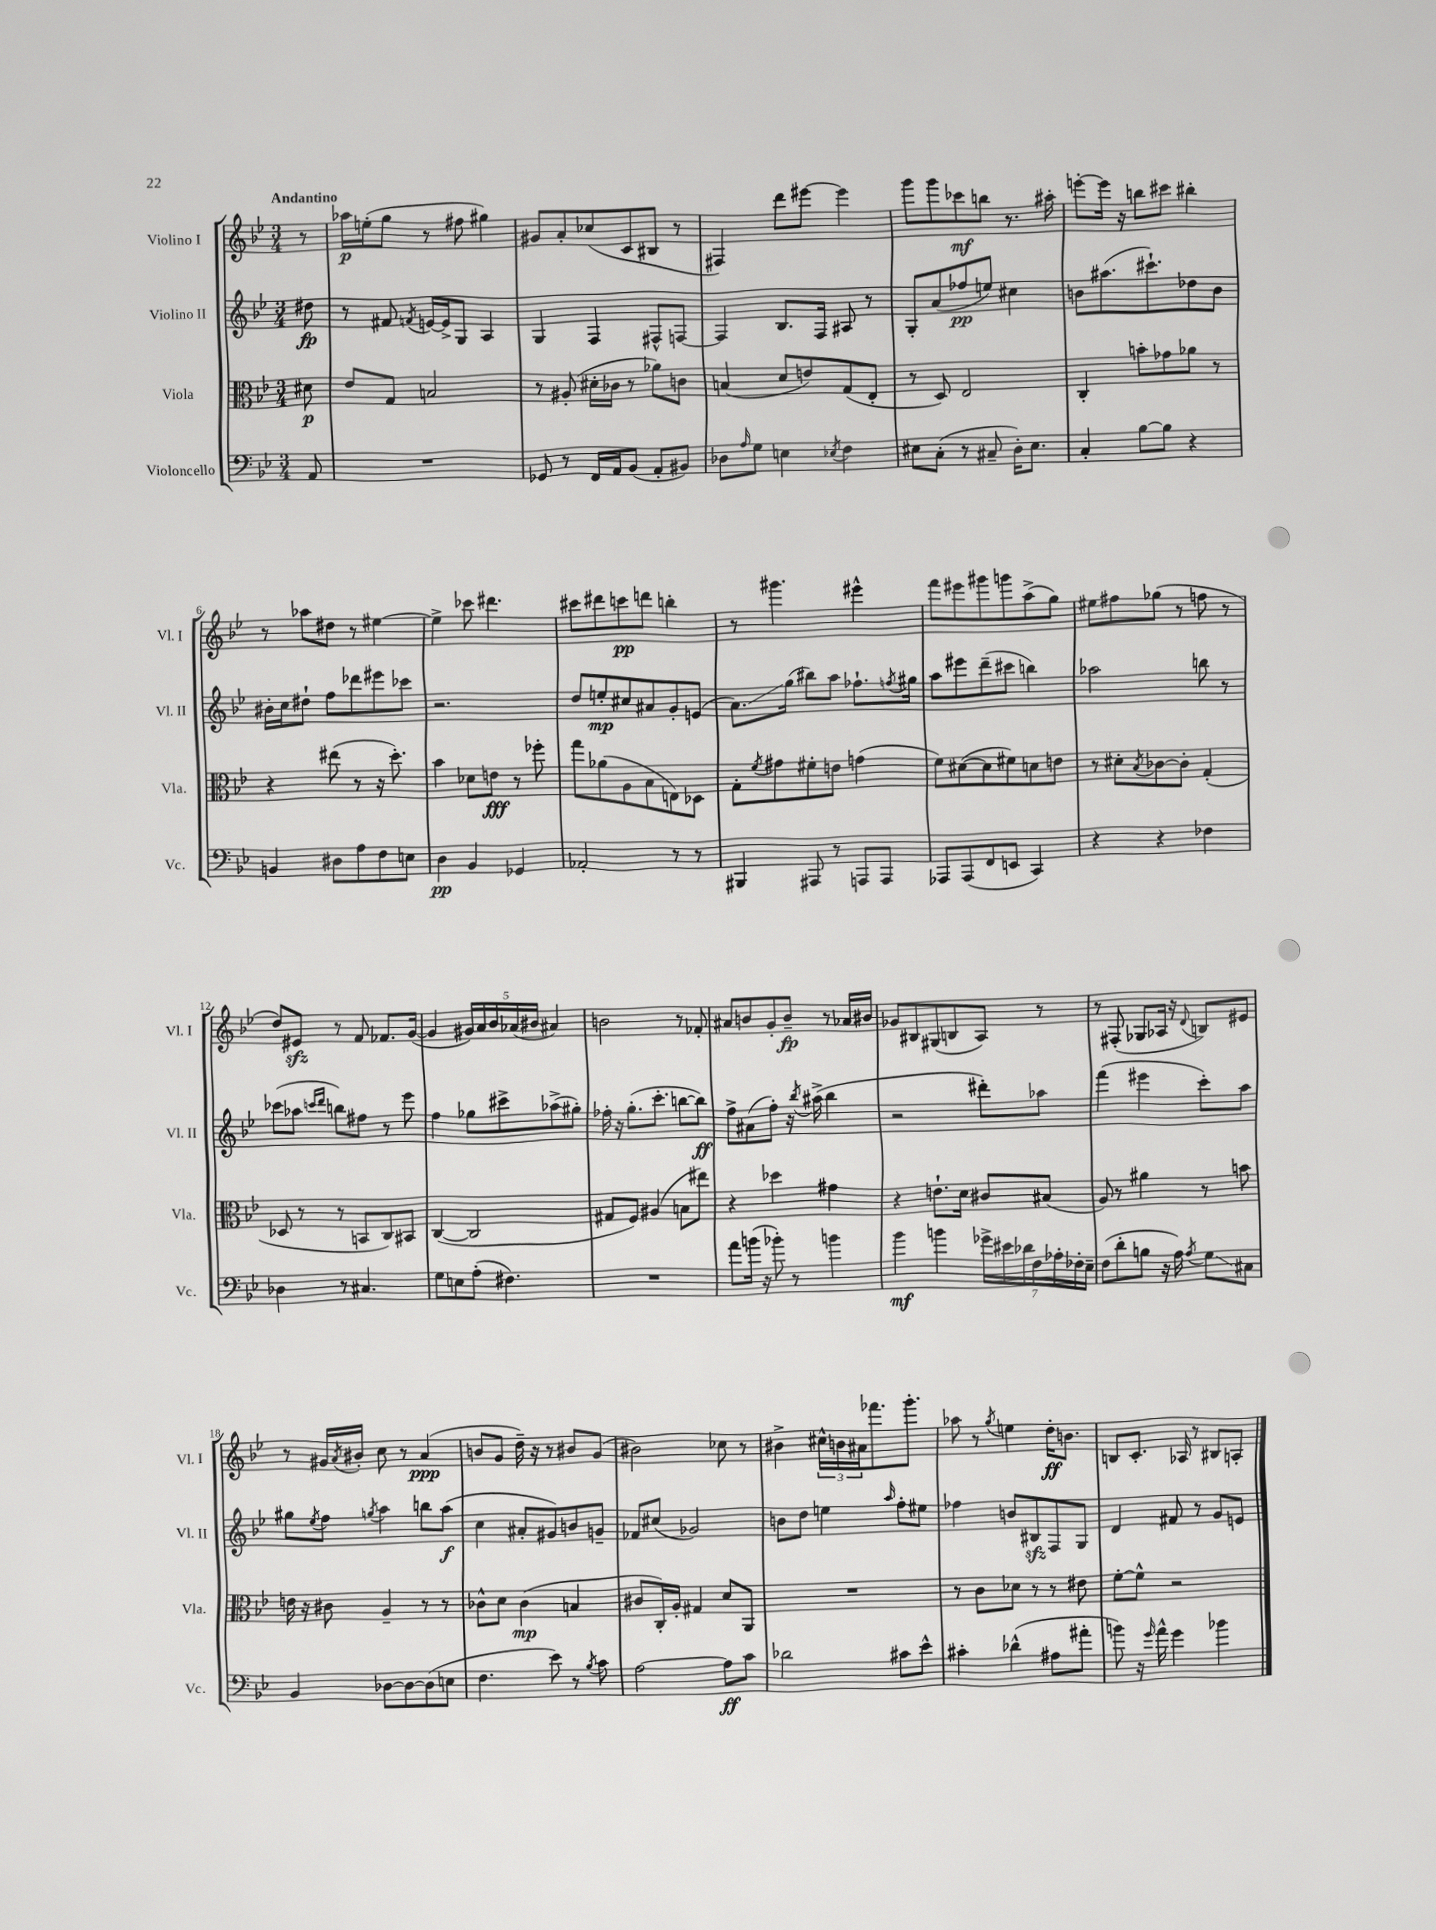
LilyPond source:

<<
\new StaffGroup <<
\new Staff = "s0" \with { instrumentName = "Violino I" shortInstrumentName = "Vl. I" } {
    \clef treble \key bes \major \numericTimeSignature \time 3/4 \partial 8 \tempo "Andantino"
    r8 |
    aes''16\p e''16-.( g''8 r8 fis''8 gis''4) |
    gis'8 a'8-. ces''8( c'8 bis8 r8 |
    fis4) d'''8 eis'''8~ eis'''4 |
    g'''8 g'''8 ces'''8\mf b''8 r8. ais''16-. |
    e'''8~-. e'''16 r16 b''8 cis'''8 bis''4-. |
    r8 aes''8 dis''8 r8 eis''4~ |
    eis''4-> ces'''8 dis'''4. |
    cis'''8 dis'''8 c'''8\pp d'''8 b''4-. |
    r8 gis'''4. eis'''4-^ |
    f'''8 eis'''8 gis'''8 g'''8 a''8->( g''8) |
    eis''8 fis''8 ges''8( r8 f''8 r8 |
    d''8) eis'8\sfz r8 f'8 fes'8. g'16~( |
    g'4 \tuplet 5/4 { gis'16) a'16 bes'16 aes'16( bis'16 } ais'4) |
    b'2 r8 fes'8-. |
    ais'8 b'8 g'8-. b'8--\fp r8 aes'16 bis'16 |
    ges'8 bis8 gis8( b8 a8) r8 |
    r8 fis8-.( ges8 aes16 r16 \appoggiatura { d'8 } b8) eis'8 |
    r8 gis'16 \acciaccatura { a'8 } bis'16-. c''8 r8 a'4\ppp( |
    b'8 g'8 d''16--) r16 r8 bis'8 g'8( |
    bis'2) ces''8 r8 |
    bis'4-> \tuplet 3/2 { cis''16-^ b'16 ais'16 } fes'''8. g'''8.-. |
    aes''8 r8 \acciaccatura { g''8 } e''4 d''16-.\ff b'8. |
    b8 c'8.-. aes16 r8 bis8 a8-. \bar "|." |
}
\new Staff = "s1" \with { instrumentName = "Violino II" shortInstrumentName = "Vl. II" } {
    \clef treble \key bes \major \numericTimeSignature \time 3/4 \partial 8
    dis''8\fp |
    r8 fis'8 \acciaccatura { f'8 } e'16~ e'16-> g8 a4 |
    g4 f4 fis8-^ f8~ |
    f4 bes8. f16 ais8 r8 |
    g8-. a'8( fes''8\pp e''8) cis''4 |
    b'8 ais''8.( cis'''8.-!) des''8 b'8 |
    bis'16-. c''16 dis''8-! f''8 des'''8 eis'''8 ces'''8 |
    r2. |
    d''8 e''8-.\mp cis''8 ais'8 g'8-. e'8( |
    a'8.\glissando) g''16( bis''8) a''8 fes''8.-! \acciaccatura { f''8 } gis''16 |
    a''8 eis'''8 d'''8--( cis'''8 b''4) |
    aes''2 b''8 r8 |
    ces'''8( aes''8 \grace { c'''16 d'''16 } b''8) fis''8 r8 ees'''8 |
    f''4 ges''8 cis'''8-> aes''8->( gis''8-.) |
    fes''16-. r16 g''8.-.( c'''8.-. b''8~ b''8\ff) |
    f''8-> ais'8( f''8-.) r16 \acciaccatura { bes''8 } ais''16->( bes''4 |
    r2 dis'''8-.) aes''8 |
    f'''4( eis'''4 c'''8-.) a''8 |
    gis''8 \acciaccatura { ees''8 } f''8 \acciaccatura { g''8 } a''4 b''8 a''8\f( |
    c''4 ais'8-. gis'8) b'8 g'8-- |
    fes'8 cis''8( ges'2) |
    b'8 d''8 e''4 \grace { a''16 } f''8-. eis''8 |
    fes''4 b'8 bis8\sfz f8 g8 |
    d'4 fis'8 r8 g'8 e'8 \bar "|." |
}
\new Staff = "s2" \with { instrumentName = "Viola" shortInstrumentName = "Vla." } {
    \clef alto \key bes \major \numericTimeSignature \time 3/4 \partial 8
    dis'8\p |
    ees'8 g8 b2 |
    r8 ais8-.( dis'16-. ces'16 r8 aes'8) c'8 |
    b4( d'8 e'8) g8( ees8-. |
    r8 d8) ees2 |
    c4-. b'8-. ges'8 aes'8 r8 |
    r4 eis''8( r8 r16 d''8.-.) |
    bes'4 des'8 e'8\fff r8 fes''8-. |
    g''8 aes'8( a8 bes8 e8) des8 |
    g8-. \acciaccatura { f'8 } gis'8 fis'8-. e'8 g'4( |
    f'8) dis'8~( dis'8 fis'8) d'8 e'8 |
    r8 dis'8-. \acciaccatura { bes8 } ces'8~ ces'8-. g4-.( |
    des8 r8 r8 b,8 c8) bis,8 |
    c4~( c2 |
    gis8 f8) ais4( b8 eis''8) |
    r4 des''4 gis'4 |
    r4 e'8.-! d'16 cis'8 bis8( |
    a8) r8 ais'4 r8 b'8 |
    e'16 r16 cis'8 a4-- r8 r8 |
    ces'8-^ d'8 ces'4\mp( b4 |
    cis'8 c16-.) a16-. gis4 d'8 a,8 |
    R2. |
    r8 c'8 des'8 r8 r8 eis'8 |
    f'8~-. f'8-^ r2 \bar "|." |
}
\new Staff = "s3" \with { instrumentName = "Violoncello" shortInstrumentName = "Vc." } {
    \clef bass \key bes \major \numericTimeSignature \time 3/4 \partial 8
    a,8 |
    R2. |
    ges,8 r8 f,16 a,16 bes,8( a,8-. bis,8) |
    des8 \grace { a16 } g8 e4 \acciaccatura { ees8 } f4 |
    eis8 c8-.( r8 cis8-- d16-.) eis8. |
    c4-. bes8~ bes8 r4 |
    b,4 dis8 a8 f8 e8 |
    d4\pp bes,4 ges,4 |
    aes,2-. r8 r8 |
    bis,,4 ais,,8 r8 a,,8 a,,8 |
    aes,,8 aes,,8( f,8 e,8 c,4) |
    r4 r4 fes4 |
    des4 r8 cis4. |
    g8 e8 a8-.( fis4.) |
    R2. |
    a'8 b'16( r16 bes'8-.) r8 b'4 |
    bes'4\mf b'4 \tuplet 7/4 { ges'16-> eis'16 des'16 f16 aes16-. fes16-. ees16-- } |
    f8( d'8-. b8 r16 a16) \acciaccatura { a8 } g8\glissando cis8 |
    bes,4 des8~ des8~ des8( e8 |
    f4. ees'8) r8 \acciaccatura { bes8 } c'8 |
    a2~ a8\ff c'8 |
    des'2 cis'8 ees'8-^ |
    cis'4-. des'4-^( ais8 ais'8-. |
    b'8) r16 \grace { g'16 } a'16-^ g'4 bes'4 \bar "|." |
}
>>
>>
